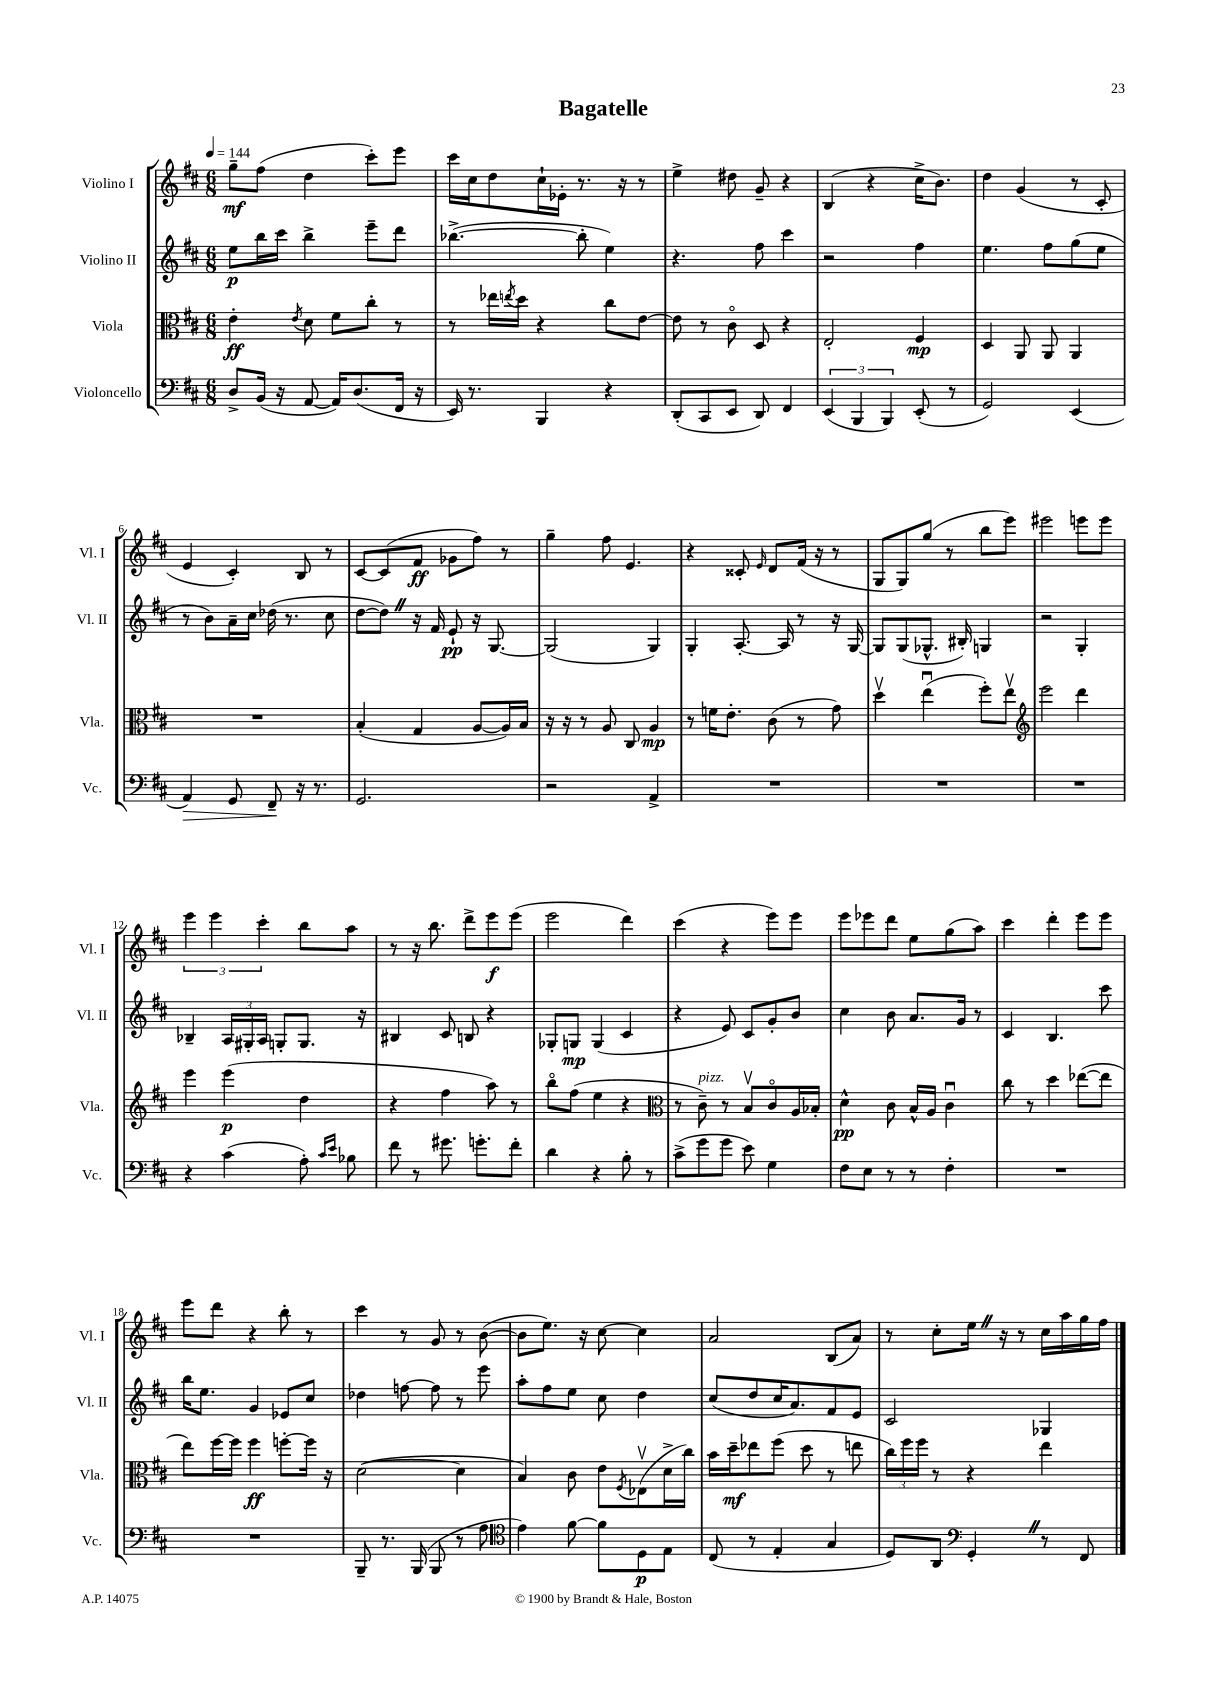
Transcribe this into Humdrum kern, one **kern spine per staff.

**kern	**dynam	**kern	**dynam	**kern	**dynam	**kern	**dynam
*part4	*part4	*part3	*part3	*part2	*part2	*part1	*part1
*staff4	*staff4	*staff3	*staff3	*staff2	*staff2	*staff1	*staff1
*I"Violoncello	*	*I"Viola	*	*I"Violino II	*	*I"Violino I	*
*I'Vc.	*	*I'Vla.	*	*I'Vl. II	*	*I'Vl. I	*
*clefF4	*	*clefC3	*	*clefG2	*	*clefG2	*
*k[f#c#]	*	*k[f#c#]	*	*k[f#c#]	*	*k[f#c#]	*
*M6/8	*	*M6/8	*	*M6/8	*	*M6/8	*
*MM144	*	*MM144	*	*MM144	*	*MM144	*
=1	=1	=1	=1	=1	=1	=1	=1
8D^/L	.	4e'\	ff	8ee\L	p	8gg~\L	mf
(16BB/Jk	.	.	.	16bb\L	.	(8ff#\J	.
16r	.	.	.	16ccc#\JJ	.	.	.
.	.	8qe/	.	.	.	.	.
[8AA/	.	8d\	.	4bb^\	.	4dd\	.
16AA/KL])	.	8f#\L	.	.	.	.	.
(8.D/	.	.	.	.	.	.	.
.	.	8cc#'\J	.	8eee~\L	.	8ccc#'\L)	.
16FF#/Jk	.	8r	.	8ddd\J	.	8eee\J	.
16r	.	.	.	.	.	.	.
=2	=2	=2	=2	=2	=2	=2	=2
16EE/)	.	8r	.	([4.bb-X^\	.	16ccc#\LL	.
8.r	.	.	.	.	.	16cc#\J	.
.	.	16ee-X\LL	.	.	.	8dd\	.
.	.	8qeen/	.	.	.	.	.
.	.	16dd\JJ	.	.	.	.	.
4BBB/	.	4r	.	.	.	16cc#`\L	.
.	.	.	.	.	.	16e-X'\JJ	.
.	.	.	.	8bb-'\]	.	8.r	.
4r	.	8cc#\L	.	4ee\)	.	.	.
.	.	.	.	.	.	16r	.
.	.	[8e\J	.	.	.	8r	.
=3	=3	=3	=3	=3	=3	=3	=3
(8DD'/L	.	8e\]	.	4.r	.	4ee^\	.
8CC#/	.	8r	.	.	.	.	.
8EE/J	.	8c#\	.	.	.	8dd#X\	.
8DD/)	.	8D/	.	8ff#\	.	8g~/	.
4FF#/	.	4r	.	4ccc#\	.	4r	.
=4	=4	=4	=4	=4	=4	=4	=4
(6EE/	.	2E'/	.	2r	.	(4B/	.
6BBB/	.	.	.	.	.	.	.
.	.	.	.	.	.	4r	.
6BBB/)	.	.	.	.	.	.	.
(8EE'/	.	4F#/	mp	4ff#\	.	16cc#^\KL	.
.	.	.	.	.	.	8.b\J)	.
8r	.	.	.	.	.	.	.
=5	=5	=5	=5	=5	=5	=5	=5
2GG/)	.	4D/	.	4.ee\	.	4dd\	.
.	.	8AA/	.	.	.	(4g/	.
.	.	8AA/	.	8ff#\L	.	.	.
(4EE/	.	4AA/	.	(8gg\	.	8r	.
.	.	.	.	8ee\J	.	8c#'/	.
!!LO:LB:g=z
=6	=6	=6	=6	=6	=6	=6	=6
!	!LO:HP:b	!	!	!	!	!	!
4AA/)	>	2.r	.	8r	.	4e/	.
.	.	.	.	8b\L)	.	.	.
8GG/	.	.	.	16a~\L	.	4c#'/)	.
.	.	.	.	16cc#\JJ	.	.	.
8FF#~/	.	.	.	(16dd-X\	.	.	.
.	.	.	.	8.r	.	.	.
16r	]	.	.	.	.	8B/	.
8.r	.	.	.	.	.	.	.
.	.	.	.	8cc#\	.	8r	.
=7	=7	=7	=7	=7	=7	=7	=7
2.GG/	.	(4B'/	.	[8dd\L	.	[8c#/L	.
.	.	.	.	8ddZ\J])	.	(8c#/]	.
.	.	4G/	.	16r	.	8f#/J	ff
.	.	.	.	16f#/	.	.	.
.	.	.	.	8e`/	pp	8g-X\L	.
.	.	[8A/L	.	16r	.	8ff#\J)	.
.	.	.	.	[8.G/	.	.	.
.	.	16A/L])	.	.	.	8r	.
.	.	16B/JJ	.	.	.	.	.
=8	=8	=8	=8	=8	=8	=8	=8
2r	.	16r	.	(2G/]	.	4gg~\	.
.	.	16r	.	.	.	.	.
.	.	8r	.	.	.	.	.
.	.	8A/	.	.	.	8ff#\	.
.	.	8C#/	.	.	.	4.e/	.
4AA^/	.	4A/	mp	4G/)	.	.	.
=9	=9	=9	=9	=9	=9	=9	=9
2.r	.	8r	.	4G'/	.	4r	.
.	.	16fn\KL	.	.	.	.	.
.	.	8.e'\J	.	.	.	.	.
.	.	.	.	[8.A'/	.	8c##X'/	.
.	.	.	.	.	.	16qqe/	.
.	.	(8c#\	.	.	.	8d/L	.
.	.	.	.	16A/]	.	.	.
.	.	8r	.	8r	.	(16f#/Jk	.
.	.	.	.	.	.	16r	.
.	.	8g\)	.	16r	.	8r	.
.	.	.	.	[16G/	.	.	.
=10	=10	=10	=10	=10	=10	=10	=10
2.r	.	4ddv\	.	8G/L]	.	8G/L	.
.	.	.	.	(8G/	.	8G/)	.
.	.	(4eeu\	.	8.G-X^^/J	.	(8gg/J	.
.	.	.	.	.	.	8r	.
.	.	.	.	16B#X'/)	.	.	.
.	.	8ff#'\L)	.	4Gn/	.	8bb\L	.
.	.	8eev\J	.	.	.	8eee\J)	.
=11	=11	=11	=11	=11	=11	=11	=11
*	*	*clefG2	*	*	*	*	*
2.r	.	2eee\	.	2r	.	2eee#X\	.
.	.	4ddd\	.	4G'/	.	8eeen\L	.
.	.	.	.	.	.	8eee\J	.
!!LO:LB:g=z
=12	=12	=12	=12	=12	=12	=12	=12
4r	.	4eee\	.	4B-X~/	.	6eee\	.
.	.	.	.	.	.	6eee\	.
(4c#\	.	(4eee\	p	24A/LL	.	.	.
.	.	.	.	24G#X'/	.	.	.
.	.	.	.	24A/JJ	.	6ccc#'\	.
.	.	.	.	8Gn'/L	.	.	.
8A'\)	.	4dd\	.	8.G/J	.	8bb\L	.
16qqc#/LL	.	.	.	.	.	.	.
16qqe/JJ	.	.	.	.	.	.	.
8B-X\	.	.	.	.	.	8aa\J	.
.	.	.	.	16r	.	.	.
=13	=13	=13	=13	=13	=13	=13	=13
8f#\	.	4r	.	4B#X/	.	8r	.
8r	.	.	.	.	.	16r	.
.	.	.	.	.	.	8.bb\	.
8.g#X\	.	4ff#\	.	8c#/	.	.	.
.	.	.	.	8Bn/	.	8ddd^\L	.
8.gn'\L	.	.	.	.	.	.	.
.	.	8aa\)	.	4r	.	8eee\	f
8f#'\J	.	8r	.	.	.	(8eee\J	.
=14	=14	=14	=14	=14	=14	=14	=14
4d\	.	8bb\L	.	8G-X'/L	.	2eee\	.
.	.	(8ff#\J	.	8Gn/J	mp	.	.
4r	.	4ee\	.	(4G/	.	.	.
8B'\	.	4r	.	4c#/	.	4ddd\)	.
8r	.	.	.	.	.	.	.
=15	=15	=15	=15	=15	=15	=15	=15
*	*	*clefC3	*	*	*	*	*
(8c#^\L	.	8r	.	4r	.	(4ccc#\	.
!	!	!LO:TX:a:i:t=pizz.	!	!	!	!	!
8g\	.	8c#~\)	.	.	.	.	.
8g\J	.	8r	.	8e/)	.	4r	.
8e\)	.	8Bv/L	.	8c#/L	.	.	.
4G\	.	8c#/	.	8g'/	.	8eee\L)	.
.	.	16A/L	.	8b/J	.	8eee\J	.
.	.	16B-X'/JJ	.	.	.	.	.
=16	=16	=16	=16	=16	=16	=16	=16
8F#\L	.	4d^^\	pp	4cc#\	.	8eee\L	.
8E\J	.	.	.	.	.	8eee-X\	.
8r	.	8c#\	.	8b\	.	8ddd\J	.
8r	.	16B^^/LL	.	8.a/L	.	8ee\L	.
.	.	16A/JJ	.	.	.	.	.
4F#'\	.	4c#u\	.	.	.	(8gg\	.
.	.	.	.	16g/Jk	.	.	.
.	.	.	.	8r	.	8aa\J)	.
=17	=17	=17	=17	=17	=17	=17	=17
2.r	.	8cc#\	.	4c#/	.	4ccc#\	.
.	.	8r	.	.	.	.	.
.	.	4dd\	.	4.B/	.	4ddd'\	.
.	.	([8ee-X\L	.	.	.	8eee\L	.
.	.	8ee-\J]	.	8ccc#\	.	8eee\J	.
!!LO:LB:g=z
=18	=18	=18	=18	=18	=18	=18	=18
2.r	.	8ee\L)	.	16bb\KL	.	8eee\L	.
.	.	.	.	8.ee\J	.	.	.
.	.	[16ff#\L	.	.	.	8ddd\J	.
.	.	16ff#\JJ]	.	.	.	.	.
.	.	4ff#\	ff	4g/	.	4r	.
.	.	[8ffn'\L	.	8e-X/L	.	8bb'\	.
.	.	16ff\Jk]	.	8cc#/J	.	8r	.
.	.	16r	.	.	.	.	.
=19	=19	=19	=19	=19	=19	=19	=19
8BBB~/	.	([2d\	.	4dd-X\	.	4ccc#\	.
8.r	.	.	.	.	.	.	.
.	.	.	.	[8ffn\	.	8r	.
(16BBB/	.	.	.	.	.	.	.
8BBB/	.	.	.	8ff\]	.	8g/	.
8r	.	4d\]	.	8r	.	8r	.
8A\	.	.	.	8eee\	.	([8b\	.
=20	=20	=20	=20	=20	=20	=20	=20
*clefC4	*	*	*	*	*	*	*
4e\)	.	4B/)	.	8aa'\L	.	8b\L]	.
.	.	.	.	8ff#\	.	8.ee\J)	.
[8f#\	.	8c#\	.	8ee\J	.	.	.
.	.	.	.	.	.	16r	.
8f#\L]	.	8e\L	.	8cc#\	.	[8cc#\	.
.	.	8qF#/	.	.	.	.	.
8D\	p	(8E-Xv\	.	4dd\	.	4cc#\]	.
8E\J	.	16d^\L	.	.	.	.	.
.	.	16cc#\JJ)	.	.	.	.	.
=21	=21	=21	=21	=21	=21	=21	=21
(8C#/	.	16b\LL	.	(8cc#/L	.	2a/	.
.	.	16dd~\J	mf	.	.	.	.
8r	.	8ee-X\	.	8dd/	.	.	.
4E'/	.	(8ff#\J	.	16cc#/K	.	.	.
.	.	.	.	8.a/)	.	.	.
.	.	8dd\	.	.	.	.	.
4G/	.	8r	.	8f#/	.	(8B/L	.
.	.	8een\	.	8e/J	.	8a/J)	.
=22	=22	=22	=22	=22	=22	=22	=22
8D/L)	.	24cc#\LL)	.	2c#/	.	8r	.
.	.	24ff#\	.	.	.	.	.
.	.	24ff#\JJ	.	.	.	.	.
8AA/J	.	8r	.	.	.	8cc#'\L	.
*clefF4	*	*	*	*	*	*	*
4GG'Z/	.	4r	.	.	.	16eeZ\Jk	.
.	.	.	.	.	.	16r	.
.	.	.	.	.	.	8r	.
8r	.	4ee\	.	4G-X/	.	16cc#\LL	.
.	.	.	.	.	.	16aa\	.
8FF#/	.	.	.	.	.	16gg\	.
.	.	.	.	.	.	16ff#\JJ	.
==	==	==	==	==	==	==	==
*-	*-	*-	*-	*-	*-	*-	*-
